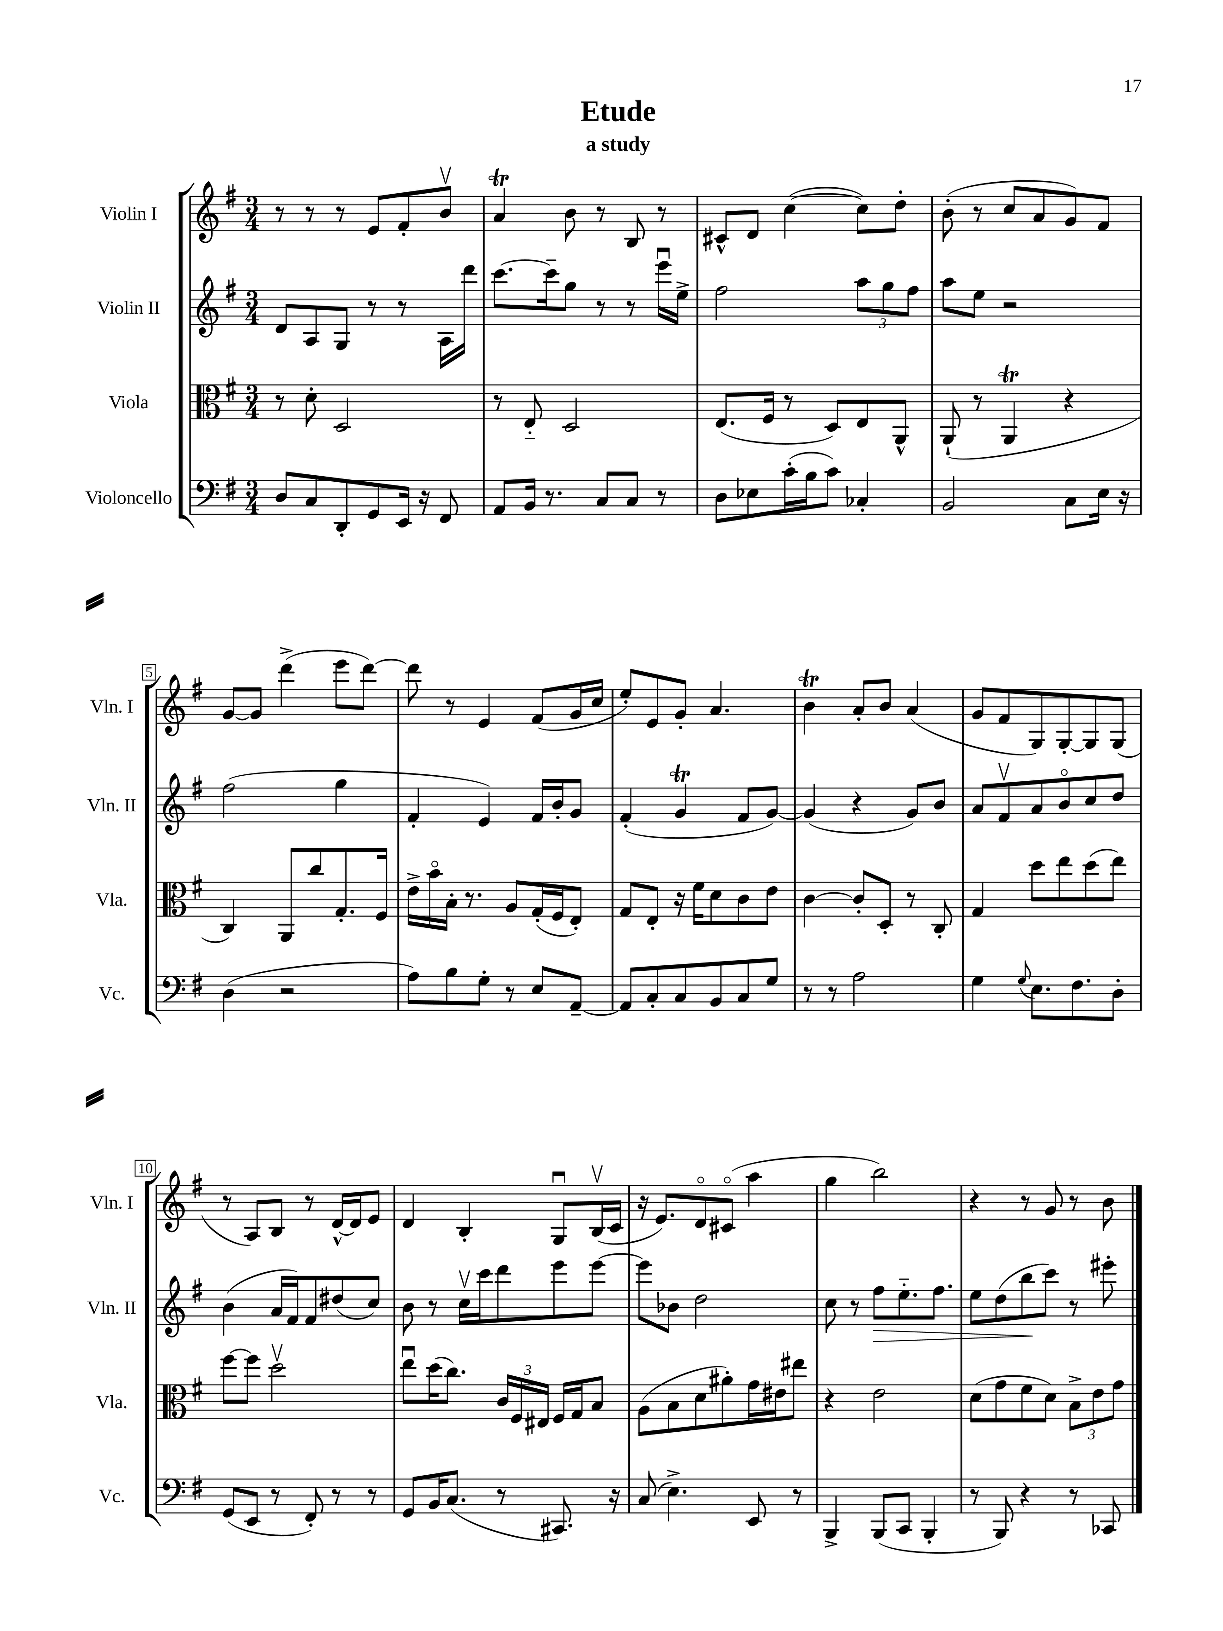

**kern	**kern	**kern	**kern
*staff4	*staff3	*staff2	*staff1
*clefF4	*clefC3	*clefG2	*clefG2
*k[f#]	*k[f#]	*k[f#]	*k[f#]
*M3/4	*M3/4	*M3/4	*M3/4
8D/L	8r	8d/L	8r
8C/	8d'\	8A/	8r
8DD'/	2D/	8G/J	8r
8GG/	.	8r	8e/L
16EE/Jk	.	8r	8f#'/
16r	.	.	.
8FF#/	.	16A\LL	8bv/J
.	.	16ddd\JJ	.
=	=	=	=
8AA/L	8r	[8.ccc\L	4a/
16BB/Jk	8E'~/	.	.
8.r	.	16ccc~\]k	.
.	2D/	8gg\J	8b\
8C/L	.	8r	8r
8C/J	.	8r	8B/
8r	.	16eeeu\LL	8r
.	.	16ee^\JJ	.
=	=	=	=
8D\L	(8.E/L	2ff#\	8c#^^/L
8E-\	.	.	8d/J
.	16F#/Jk	.	.
(16c'\L	8r	.	([4cc\
16B\J	.	.	.
8c\J)	8D/L)	.	.
4C-'/	8E/	12aa\L	8cc\]L)
.	.	12gg\	.
.	8AA^^/J	.	8dd'\J
.	.	12ff#\J	.
=	=	=	=
2BB/	(8AA`/	8aa\L	(8b'\
.	8r	8ee\J	8r
.	4AA/	2r	8cc/L
.	.	.	8a/
8C\L	4r	.	8g/)
16E\Jk	.	.	8f#/J
16r	.	.	.
=	=	=	=
(4D\	4C/)	(2ff#\	[8g/L
.	.	.	8g/]J
2r	8AA/L	.	(4ddd^\
.	8cc/	.	.
.	8.G'/	4gg\	8eee\L
.	.	.	[8ddd\J)
.	16F#/Jk	.	.
=	=	=	=
8A\L)	16e^\LL	4f#'/	8ddd\]
.	16bo\	.	.
8B\	16B'\JJ	.	8r
.	8.r	.	.
8G'\J	.	4e/)	4e/
8r	8A/L	.	.
8E/L	(16G'/L	16f#/LL	(8f#/L
.	16F#/J	16b'/J	.
[8AA~/J	8E'/J)	8g/J	16g/L
.	.	.	16cc/JJ
=	=	=	=
8AA/]L	8G/L	(4f#'/	8ee'/L)
8C'/	8E'/J	.	8e/
8C/	16r	4g/	8g'/J
.	16f#\LK	.	.
8BB/	8d\	.	4.a/
8C/	8c\	8f#/L	.
8G/J	8e\J	[8g/J)	.
=	=	=	=
8r	[4c\	(4g/]	4b\
8r	.	.	.
2A\	8c'/]L	4r	8a'/L
.	8D'/J	.	8b/J
.	8r	8g/L)	(4a/
.	8C'/	8b/J	.
=	=	=	=
4G\	4G/	8a/L	8g/L
.	.	8f#v/	8f#/
8qqG/	.	.	.
8.E\L	8dd\L	8a/	8G/)
.	8ee\	8bo/	[8G'/
8.F#\	.	.	.
.	(8dd\	8cc/	8G/]
8D'\J	8ee\J)	8dd/J	(8G/J
=	=	=	=
(8GG/L	[8ff#\L	(4b\	8r
8EE/J	8ff#\]J	.	8A/L)
8r	2ddv\	16a/LL	8B/J
.	.	16f#/J)	.
8FF#'/)	.	8f#/	8r
8r	.	(8dd#/	[16d^^/LL
.	.	.	16d/]J
8r	.	8cc/J)	8e/J
=	=	=	=
8GG/L	8eeu\L	8b\	4d/
16BB/K	(16dd\K	8r	.
(8.C/J	8.cc\J)	.	.
.	.	16ccv\LL	4B'/
.	.	16ccc\J	.
8r	24c/LL	8ddd\	.
.	24F#/	.	.
.	24E#/JJ	.	.
8.CC#/)	16F#/LL	8eee\	8Gu/L
.	16G/J	.	.
.	8B/J	[8eee\J	(16Bv/L
16r	.	.	16c/JJ
=	=	=	=
(8C/	(8A\L	8eee\]L	16r
.	.	.	8.e/L)
4.E^\)	8B\	8b-\J	.
.	8d\	2dd\	8do/
.	8a#'\)	.	(8c#o/J
8EE/	16g\L	.	4aa\
.	16e#\J	.	.
8r	8ee#\J	.	.
=	=	=	=
4BBB^/	4r	8cc\	4gg\
.	.	8r	.
(8BBB/L	2e\	8ff#\L	2bb\)
8CC/J	.	8.ee'~\	.
4BBB'/	.	.	.
.	.	8.ff#\J	.
=	=	=	=
8r	(8d\L	8ee\L	4r
8BBB/)	8g\	(8dd\	.
4r	8f#\	8bb\	8r
.	8d\J)	8ccc\J)	8g/
8r	12B^\L	8r	8r
.	12e\	.	.
8CC-/	.	8eee#'\	8b\
.	12g\J	.	.
==	==	==	==
*-	*-	*-	*-
